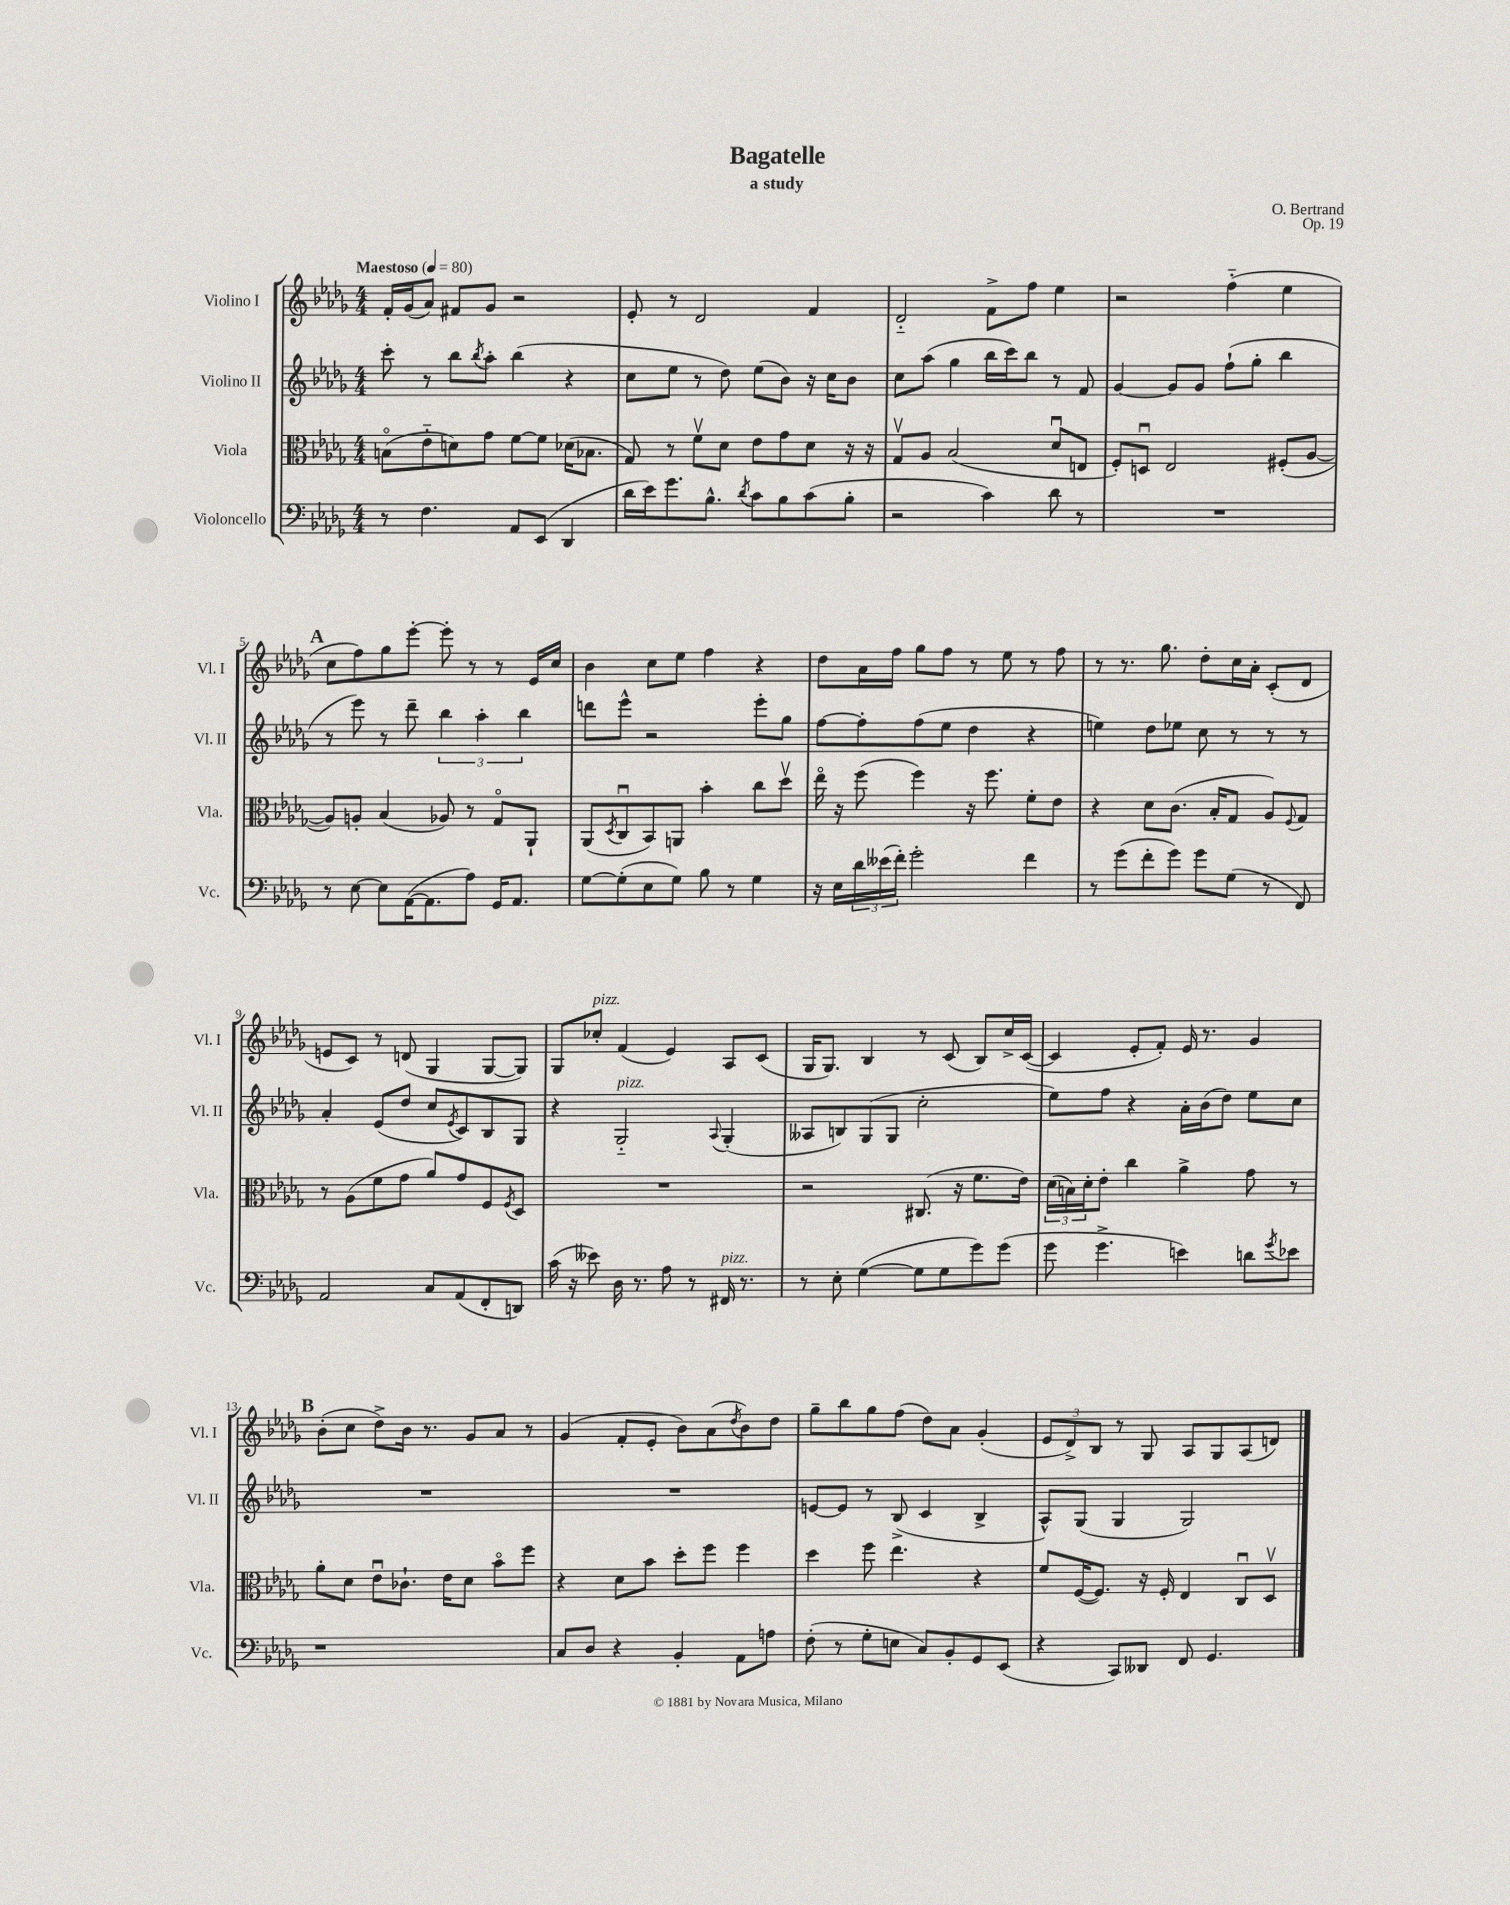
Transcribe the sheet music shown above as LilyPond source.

\header { title = "Bagatelle" composer = "O. Bertrand" subtitle = "a study" opus = "Op. 19" }
<<
\new StaffGroup <<
\new Staff = "s0" \with { instrumentName = "Violino I" shortInstrumentName = "Vl. I" } {
    \clef treble \key des \major \numericTimeSignature \time 4/4 \tempo "Maestoso" 4 = 80
    f'16-. ges'16( aes'8) fis'8 ges'8 r2 |
    ees'8-. r8 des'2 f'4 |
    des'2-_ f'8-> f''8 ees''4 |
    r2 f''4-_( ees''4 |
    \mark \markup { \bold "A" } c''8 f''8) ges''8 ees'''8~-. ees'''8-. r8 r8 ees'16 c''16 |
    bes'4 c''8 ees''8 f''4 r4 |
    des''8 aes'16 f''16 ges''8 f''8 r8 ees''8 r8 f''8 |
    r8 r8. ges''8. des''8-. c''16 aes'16-. c'8-.( des'8 |
    e'8 c'8) r8 d'8( ges4 ges8~ ges8) |
    ges8 ces''8-.^\markup { \italic "pizz." } f'4( ees'4) aes8 c'8( |
    ges16 ges8.) bes4 r8 c'8( bes8) c''16-> c'16~( |
    c'4 ees'8-. f'8-.) ees'16 r8. ges'4 |
    \mark \markup { \bold "B" } bes'8-.( c''8 des''8->) bes'16 r8. ges'8 aes'8 r8 |
    ges'4( f'8-. ees'8-. bes'8) aes'8( \acciaccatura { des''8 } bes'8) des''8 |
    ges''8-- bes''8 ges''8 f''8( des''8) aes'8 ges'4-.( |
    \tuplet 3/2 { ees'8 des'8->) bes8 } r8 ges8 aes8 ges8 aes8( d'8) \bar "|." |
}
\new Staff = "s1" \with { instrumentName = "Violino II" shortInstrumentName = "Vl. II" } {
    \clef treble \key des \major \numericTimeSignature \time 4/4
    c'''8-. r8 bes''8 \acciaccatura { bes''8 } aes''8-. bes''4( r4 |
    c''8 ees''8 r8 des''8) ees''8( bes'8) r16 c''16 bes'8 |
    c''8 aes''8( ges''4 bes''16 c'''16) bes''8 r8 f'8 |
    ges'4~ ges'8 ges'8 f''8-!( ges''8-. bes''4 |
    \mark \markup { \bold "A" } r8 ees'''8) r8 des'''8-- \tuplet 3/2 { bes''4 aes''4-. bes''4 } |
    d'''8 ees'''8-^ r2 ees'''8-. ges''8 |
    f''8~ f''8-. f''8( ees''8 des''4 r4 |
    e''4) des''8 ees''8 c''8 r8 r8 r8 |
    aes'4-. ees'8( des''8 c''8 \acciaccatura { ees'8 } c'8) bes8 ges8 |
    r4 ges2-_^\markup { \italic "pizz." } \appoggiatura { aes8 } ges4-.( |
    aeses8 b8) ges8( ges8 c''2-. |
    ees''8) f''8 r4 aes'16-. bes'16( des''8) ees''8 c''8 |
    \mark \markup { \bold "B" } R1 |
    R1 |
    e'8~ e'8 r8 bes8->( c'4 bes4-> |
    aes8-^) ges8( ges4 ges2) \bar "|." |
}
\new Staff = "s2" \with { instrumentName = "Viola" shortInstrumentName = "Vla." } {
    \clef alto \key des \major \numericTimeSignature \time 4/4
    b8\flageolet( ees'8-_ d'8) ges'8 f'8~ f'8 des'16( bes8. |
    ges8) r8 f'8\upbow des'8 ees'8 ges'8 des'8 r16 r16 |
    ges8\upbow aes8 bes2( des'8\downbow e8 |
    f8-.) d8\downbow ees2 fis8-.( aes8~ |
    \mark \markup { \bold "A" } aes8) a8-. bes4( aes8) r8 ges8\flageolet aes,8-! |
    aes,8( \acciaccatura { des8 } c8\downbow bes,8) a,8 bes'4-. c''8 des''8\upbow |
    ees''16\flageolet r16 f''8( f''4) r16 f''8. f'8-. ees'8 |
    r4 des'8 c'8.( bes16-. ges8 aes8) \appoggiatura { f8 } ges8 |
    r8 aes8( f'8 ges'8 aes'8) ges'8 f8 \acciaccatura { f8 } des8 |
    R1 |
    r2 cis8.( r16 f'8. ees'16) |
    \tuplet 3/2 { des'16( b16) des'16-. } ees'8-. c''4 aes'4-> ges'8 r8 |
    \mark \markup { \bold "B" } aes'8-. des'8 ees'8\downbow ces'8.-! ees'16 des'8 bes'8\flageolet f''8 |
    r4 des'8 bes'8 des''8-. f''8 f''4 |
    des''4 f''8 ees''4. r4 |
    f'8 f16~( f8.) r16 f16-. ees4 c8\downbow des8\upbow \bar "|." |
}
\new Staff = "s3" \with { instrumentName = "Violoncello" shortInstrumentName = "Vc." } {
    \clef bass \key des \major \numericTimeSignature \time 4/4
    r8 f4. aes,8 ees,8( des,4 |
    des'16 ees'16) ges'8. bes8.-^ \acciaccatura { des'8 } c'8 bes8 c'8( bes8-. |
    r2 c'4) des'8 r8 |
    R1 |
    \mark \markup { \bold "A" } r8 ees8~ ees8 aes,16~( aes,8. aes8) ges,16 aes,8. |
    ges8~ ges8-.( ees8 ges8) bes8 r8 ges4 |
    r16 ees16 \tuplet 3/2 { des'16 eeses'16( f'16-.) } ges'2-. f'4 |
    r8 ges'8( f'8-. ges'8) ges'8 ges8( r8 f,8) |
    aes,2 c8 aes,8( f,8-. d,8) |
    c'16( r16 eeses'8) des16 r8. aes8 r8 fis,16^\markup { \italic "pizz." } r8. |
    r8 ees8-. ges4~( ges8 ges8 ges'8) ges'8( |
    ges'8 ges'4.-> e'4) d'8 \acciaccatura { ges'8 } ees'8 |
    \mark \markup { \bold "B" } r1 |
    c8 des8 r4 bes,4-. aes,8 a8 |
    f8-.( r8 ges8-. e8 c8) bes,8-. ges,8 ees,8( |
    r4 c,8) deses,8 f,8 ges,4. \bar "|." |
}
>>
>>
